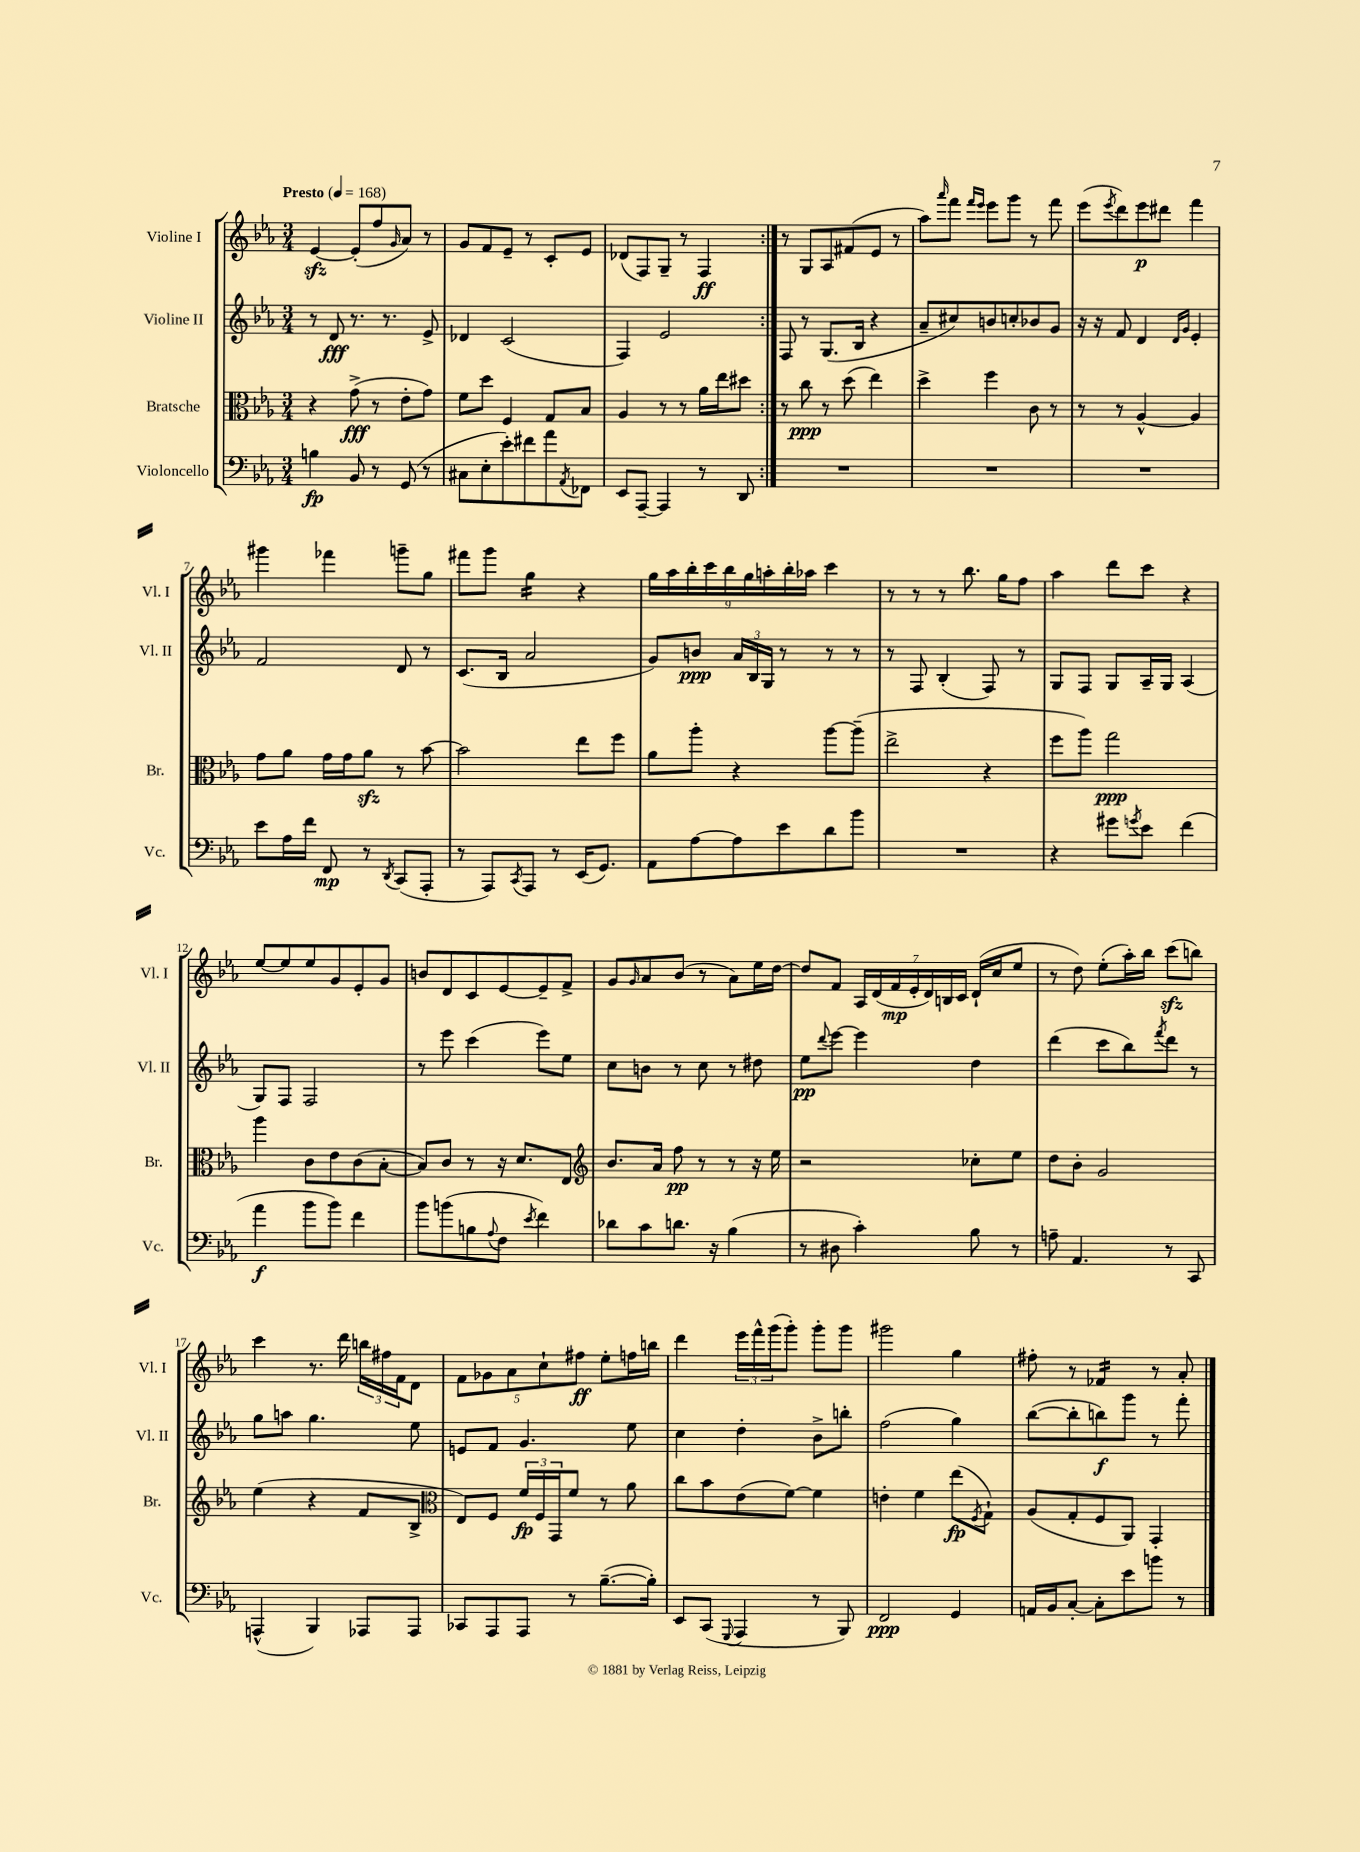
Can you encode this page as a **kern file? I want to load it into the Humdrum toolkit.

**kern	**kern	**kern	**kern
*staff4	*staff3	*staff2	*staff1
*clefF4	*clefC3	*clefG2	*clefG2
*k[b-e-a-]	*k[b-e-a-]	*k[b-e-a-]	*k[b-e-a-]
*M3/4	*M3/4	*M3/4	*M3/4
*MM168	*MM168	*MM168	*MM168
4B\	4r	8r	[4e-/
.	.	8d/	.
8BB-/	(8g^\	8.r	(8e-'/]L
8r	8r	.	8ff/
.	.	8.r	.
.	.	.	16qqg/
(8GG/	8e-'\L	.	8a-/J)
8r	8g\J)	8e-^/	8r
=	=	=	=
8C#\L	8f\L	4d-/	8g/L
8E-'\	8dd\J	.	8f/
8e-'\)	4F/	(2c/	8e-~/J
8f#\	.	.	8r
8a-\	8G/L	.	8c'/L
8qAA-/	.	.	.
8FF-\J	8B-/J	.	8e-/J
=	=	=	=
8EE-/L	4A-/	4F/)	(8d-/L
[8AAA-~/J	.	.	8F/)
4AAA-/]	8r	2e-/	8G~/J
.	8r	.	8r
8r	16a-\LL	.	4F/
.	16ee-\J	.	.
8DD/	8dd#\J	.	.
=:|!	=:|!	=:|!	=:|!
2.r	8r	8F/	8r
.	8cc\	8r	8G/L
.	8r	(8.G/L	8A-/
.	(8dd\	.	(8f#/
.	.	16B-/Jk	.
.	4ee-\)	4r	8e-/J
.	.	.	8r
=	=	=	=
2.r	4dd^\	8a-~/L	8aa-\L)
.	.	.	16qqaaa-/
.	.	8cc#/)	8fff\J
.	.	.	16qqfff/LL
.	.	.	16qqeee-/JJ
.	4ff\	8b/	8eee-\L
.	.	8cc'/	8ggg\J
.	8c\	8b-/	8r
.	8r	8g/J	8fff\
=	=	=	=
2.r	8r	16r	(8eee-\L
.	.	16r	.
.	.	.	8qeee-/
.	8r	8f/	8ddd\)
.	[4A-^^/	4d/	8eee-\
.	.	.	8ddd#\J
.	.	16qqd/LL	.
.	.	16qqg/JJ	.
.	4A-/]	4e-'/	4fff\
=	=	=	=
8e-\L	8g\L	2f/	4ggg#\
16A-\L	8a-\J	.	.
16f\JJ	.	.	.
8FF/	16g\LL	.	4fff-\
.	16g\J	.	.
8r	8a-\J	.	.
8qDD/	.	.	.
(8CC/L	8r	8d/	8ggg~\L
8AAA-'/J	[8b-\	8r	8gg\J
=	=	=	=
8r	2b-\]	(8.c/L	8fff#\L
8AAA-/L)	.	.	8ggg\J
.	.	16B-/Jk	.
8qCC/	.	.	.
8AAA-/J	.	2a-/	4gg\
8r	.	.	.
(16EE-/LK	8ee-\L	.	4r
8.GG/J)	.	.	.
.	8ff\J	.	.
=	=	=	=
8AA-\L	8a-\L	8g/L)	18gg\LL
.	.	.	18aa-\
.	.	.	18bb-'\
[8A-\	8aa-'\J	8b/J	.
.	.	.	18ccc\
.	.	.	18bb-\
8A-\]	4r	24a-/LL	.
.	.	.	18gg\
.	.	24B-/	.
.	.	24G/JJ	18aa'\
8e-\	.	8r	.
.	.	.	18bb-'\
.	.	.	18aa-\JJ
8d\	[8aa-\L	8r	4ccc\
8b-\J	(8aa-~\]J	8r	.
=	=	=	=
2.r	2ee-^\	8r	8r
.	.	8F/	8r
.	.	(4B-'/	8r
.	.	.	8.bb-\
.	4r	8F/)	.
.	.	.	16gg\LK
.	.	8r	8ff\J
=	=	=	=
4r	8ff\L	8G/L	4aa-\
.	8aa-\J)	8F/J	.
8g#\L	2gg\	8G/L	8ddd\L
8qg/	.	.	.
8e-\J	.	16A-~/L	8ccc\J
.	.	16G/JJ	.
(4f\	.	(4A-/	4r
=	=	=	=
4a-\	4aa-\	8G/L)	[8ee-/L
.	.	8F/J	8ee-/]
8b-\L	8c\L	2F/	8ee-/
8b-\J)	8e-\	.	8g/
4f\	(8c\	.	8e-'/
.	[8B-'\J	.	8g/J
=	=	=	=
8b-\L	8B-/]L)	8r	8b/L
(8b\	8c/J	8eee-\	8d/
8B\	8r	(4ccc\	8c/
8qqA-/	.	.	.
8F\J	16r	.	[8e-/
.	8.d/L	.	.
8qe-/	.	.	.
4f\)	.	8eee-\L)	8e-~/]
.	8E-/J	8ee-\J	8f^/J
=	=	=	=
*	*clefG2	*	*
8d-\L	8.b-/L	8cc\L	8g/L
.	.	.	16qqg/
8c\	.	8b\J	8a-/
.	16a-/Jk	.	.
8.d\J	8ff\	8r	(8b-/J
.	8r	8cc\	8r
16r	.	.	.
(4B-\	8r	8r	8a-\L)
.	16r	8dd#\	16ee-\L
.	16ee-\	.	[16dd\JJ
=	=	=	=
8r	2r	8ee-\L	8dd/]L
.	.	8qqddd/	.
8D#\	.	[8eee-\J	8f/J
4c'\)	.	4eee-\]	28A-/LL
.	.	.	(28d/
.	.	.	28f/
.	.	.	28e-'/
.	.	.	28d/)
.	.	.	28B/
.	.	.	28c/JJ
8B-\	8cc-'\L	4dd\	(16d`/LL
.	.	.	16cc/J
8r	8ee-\J	.	8ee-/J
=	=	=	=
8A~\	8dd\L	(4ddd\	8r
4.AA-/	8b-'\J	.	8dd\)
.	2g/	8ccc\L	(8ee-'\L
.	.	8bb-\)	16aa-'\L)
.	.	.	16bb-\JJ
.	.	8qfff/	.
8r	.	8ddd\J	(8ccc\L
8CC/	.	8r	8bb\J)
=	=	=	=
(4AAA^^/	(4ee-\	8gg\L	4ccc\
.	.	8aa\J	.
4BBB-/)	4r	4.gg\	8.r
.	.	.	16ddd\
8AAA-/L	8f/L	.	24bb\LL
.	.	.	24ff#\
.	.	.	24f\J
8AAA-/J	8B-^/J	8ee-\	8d\J
=	=	=	=
*	*clefC3	*	*
8CC-/L	8E-/L)	8e/L	10f\L
.	.	.	10g-\
8AAA-/	8F/J	8f/J	.
.	.	.	10a-\
8AAA-/J	24f/LL	4.g/	.
.	24F/	.	.
.	.	.	10cc`\
.	24GG/J	.	.
8r	8f/J	.	.
.	.	.	10ff#\J
([8.B-~\L	8r	.	8ee-'\L
.	8a-\	8ee-\	16ff\L
16B-'\]Jk)	.	.	16bb\JJ
=	=	=	=
8EE-/L	8cc\L	4cc\	4ddd\
(8CC/J	8b-\	.	.
8qqGGG/	.	.	.
4AAA-/	(8e-\	4dd'\	24eee-\LL
.	.	.	24fff^^\
.	.	.	(24ggg\J
.	[8f\J)	.	8ggg'\J)
8r	4f\]	8b-^\L	8ggg'\L
8BBB-/)	.	8bb'\J	8ggg\J
=	=	=	=
2FF/	4e'\	(2ff\	2ggg#\
.	4f\	.	.
4GG/	(8ee-\L	4gg\)	4gg\
.	8qF/	.	.
.	8G`\J)	.	.
=	=	=	=
16AA/LL	(8A-/L	([8bb-\L	8ff#'\
16BB-/J	.	.	.
[8C'/J	8G'/	8bb-'\]	8r
8C'\]L	8F/	8bb\)	4f-/
8e-\	8AA-/J)	8ggg\J	.
8b\J	4GG'/	8r	8r
8r	.	8fff'\	8a-'/
==	==	==	==
*-	*-	*-	*-
